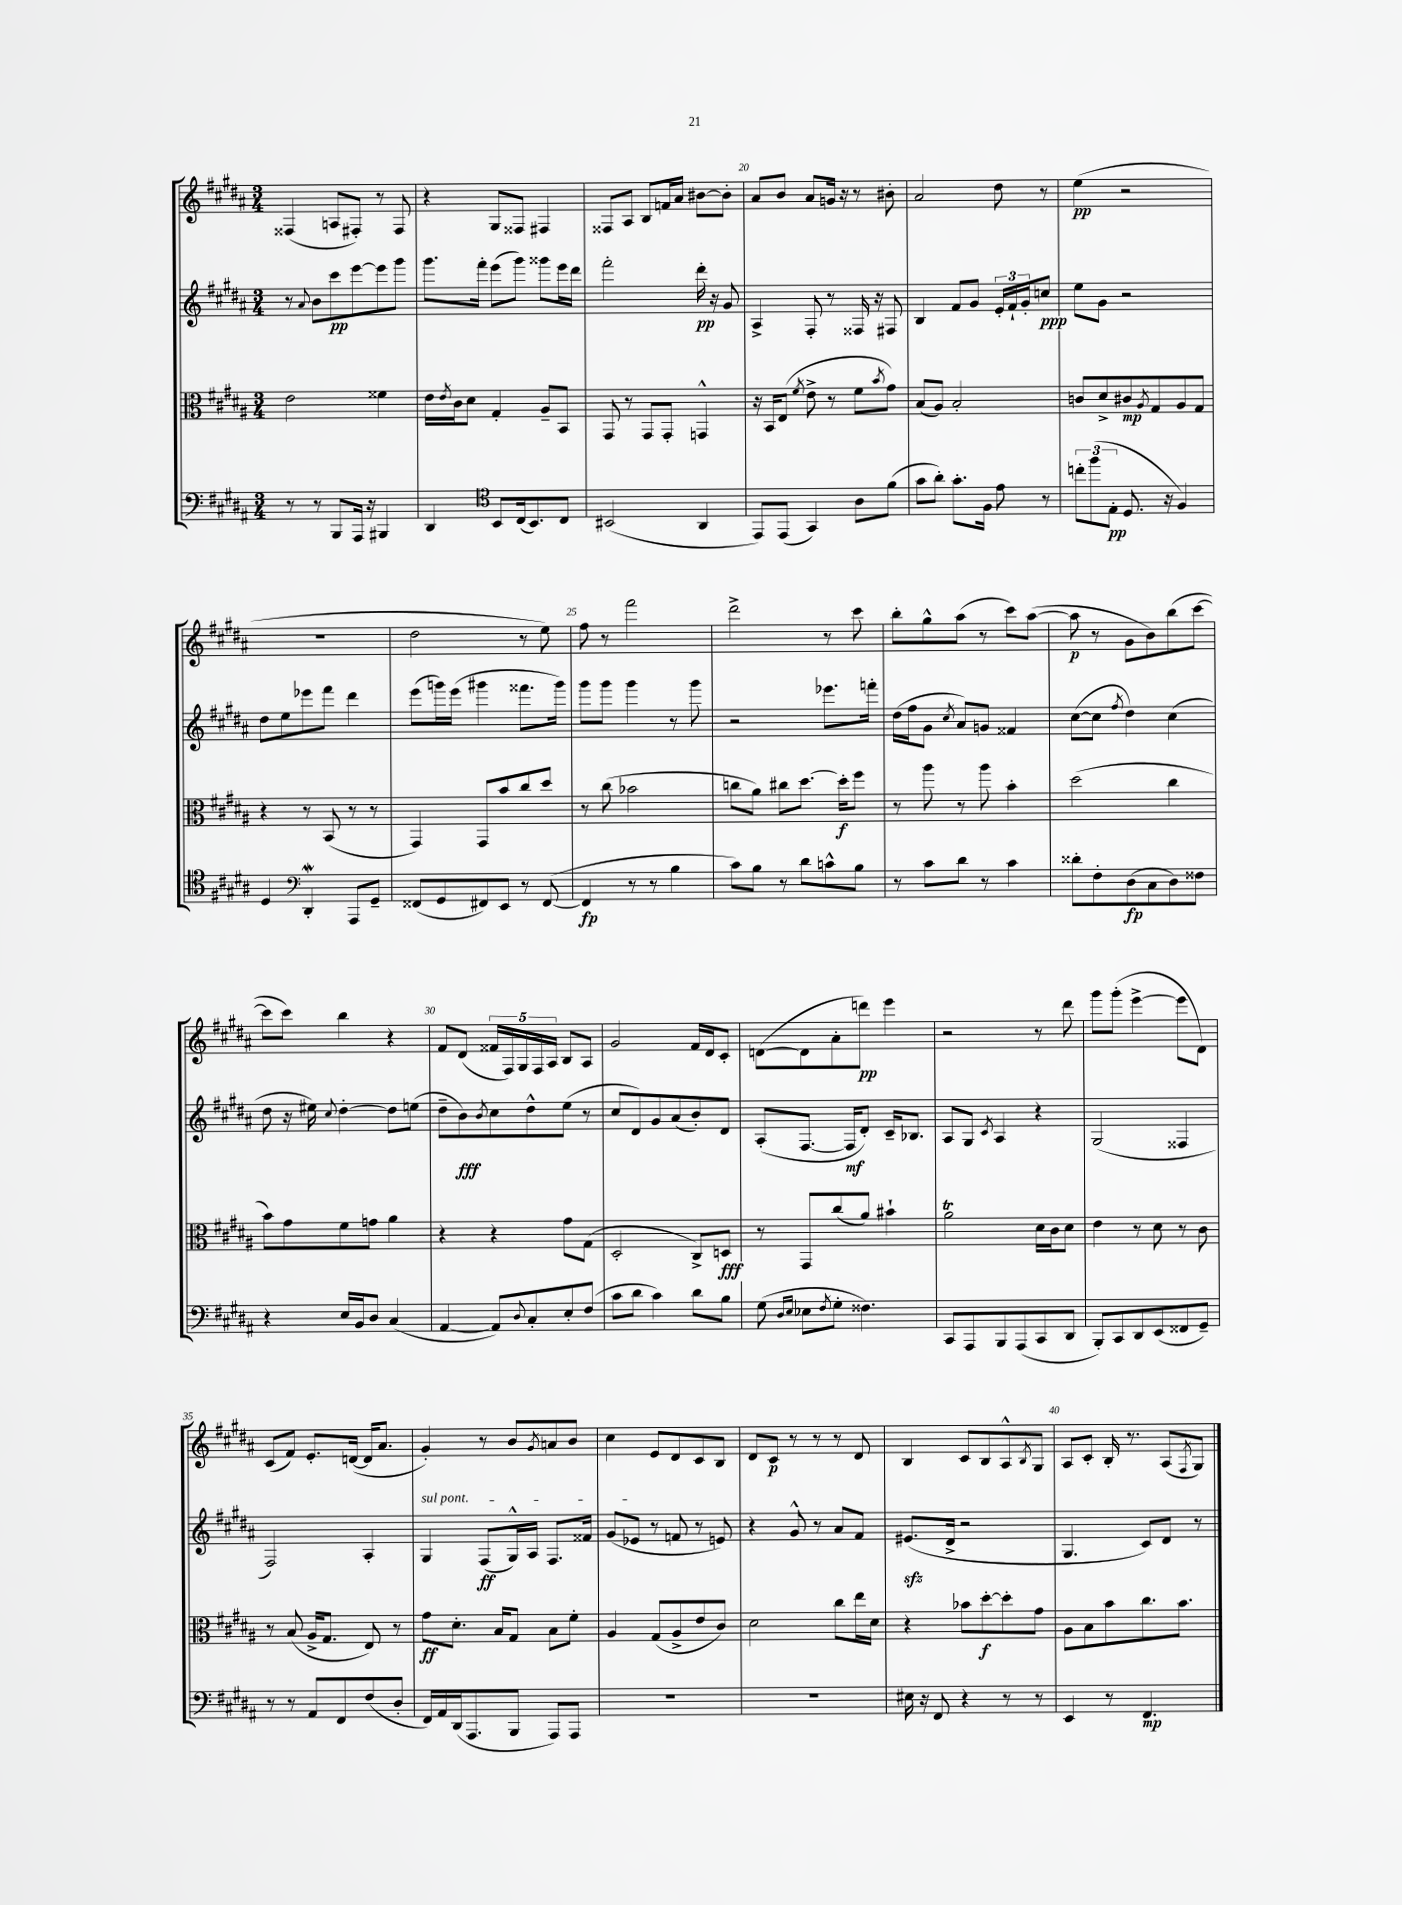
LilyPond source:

<<
\new StaffGroup <<
\new Staff = "s0" {
    \clef treble \key b \major \numericTimeSignature \time 3/4
    fisis4( a8 fis8-.) r8 fis8 |
    r4 gis8 fisis8 fis4 |
    fisis8 ais8 b8 f'16 ais'16 bis'8~ bis'8-. |
    ais'8 b'8 ais'8 g'16 r16 r8 bis'8-. |
    ais'2 dis''8 r8 |
    e''4\pp( r2 |
    R2. |
    dis''2 r8 e''8) |
    fis''8 r8 fis'''2 |
    dis'''2-> r8 cis'''8 |
    b''8-. gis''8-^ ais''8( r8 cis'''8) ais''8~( |
    ais''8\p r8 gis'8 b'8) b''8( cis'''8~ |
    cis'''8 cis'''8) b''4 r4 |
    fis'8 dis'8( \tuplet 5/4 { fisis'16 fis16) gis16 fis16 ais16 } b8 ais8 |
    gis'2 fis'16 dis'16 cis'8-. |
    d'8~( d'8 ais'8-. d'''8\pp) e'''4 |
    r2 r8 dis'''8 |
    gis'''8 gis'''8-.( e'''4~-> e'''8 dis'8) |
    cis'8( fis'8) e'8.-. d'16~( d'16 ais'8. |
    gis'4-.) r8 b'8 \acciaccatura { gis'8 } a'8 b'8 |
    cis''4 e'8 dis'8 cis'8 b8 |
    dis'8 cis'8\p r8 r8 r8 dis'8 |
    b4 cis'8 b8 ais8-^ \acciaccatura { b8 } gis8 |
    ais8 cis'8-. b16-. r8. ais8( \acciaccatura { fis8 } gis8) \bar "|." |
}
\new Staff = "s1" {
    \clef treble \key b \major \numericTimeSignature \time 3/4
    r8 \appoggiatura { ais'8 } b'8 cis'''8\pp e'''8~ e'''8 gis'''8 |
    gis'''8. fis'''16-. e'''8( gis'''8) gisis'''8 e'''16 dis'''16 |
    fis'''2-. dis'''16-.\pp r16 gis'8 |
    ais4-> fis8-. r8 fisis16 r16 fis8 |
    b4 fis'8 gis'8 \tuplet 3/2 { e'16-. fis'16-! gis'16-. } c''8\ppp |
    e''8 gis'8 r2 |
    dis''8 e''8 ees'''8 fis'''8 dis'''4 |
    e'''8( g'''16) e'''16( gis'''4 fisis'''8. gis'''16) |
    gis'''8 gis'''8 gis'''4 r8 gis'''8 |
    r2 ees'''8. f'''16-. |
    dis''16( fis''16 gis'8 \acciaccatura { cis''8 } ais'8) g'8 fisis'4 |
    cis''8~( cis''8 \acciaccatura { fis''8 } dis''4) cis''4( |
    dis''8 r16 eis''16) \appoggiatura { cis''8 } dis''4~-. dis''8 e''8( |
    dis''8-- b'8\fff) \acciaccatura { b'8 } cis''8 dis''8-^ e''8( r8 |
    cis''8 dis'8) gis'8 ais'8( b'8-.) dis'8 |
    ais8-.( fis8.~ fis16\mf dis'8-.) cis'16-- bes8. |
    ais8 gis8 \acciaccatura { cis'8 } ais4 r4 |
    gis2( fisis4 |
    fis2) ais4-. |
    \once \override TextSpanner.bound-details.left.text = \markup { \italic "sul pont." } gis4\startTextSpan fis8\ff( gis16-^) ais16 fis8. fisis'16 |
    gis'8( ees'8\stopTextSpan r8 f'8 r8 e'8) |
    r4 gis'8-^ r8 ais'8 fis'8 |
    eis'8.\sfz( dis'16-> r2 |
    gis4. cis'8) dis'8 r8 \bar "|." |
}
\new Staff = "s2" {
    \clef alto \key b \major \numericTimeSignature \time 3/4
    e'2 fisis'4 |
    e'16 \acciaccatura { e'8 } cis'16 dis'8 gis4-. ais8-- b,8 |
    gis,8 r8 gis,8 gis,8-. g,4-^ |
    r16 b,16 e8( \acciaccatura { fis'8 } e'8-> r8 fis'8 \acciaccatura { b'8 } gis'8) |
    b8( ais8) b2-. |
    c'8 dis'8-> cis'8\mp \acciaccatura { ais8 } gis8 ais8 gis8 |
    r4 r8 b,8( r8 r8 |
    gis,4) gis,8 b'8 cis''8 dis''8 |
    r8 cis''8( bes'2 |
    c''8 ais'8) cis''8 dis''8.~ dis''16-.\f fis''8 |
    r8 ais''8 r8 ais''8 b'4-. |
    dis''2( cis''4 |
    b'8) gis'8 fis'8 g'8 ais'4 |
    r4 r4 gis'8 gis8( |
    dis2-. cis8->) d8\fff |
    r8 gis,8 cis''8( ais'8) bis'4-! |
    ais'2\trill dis'16 cis'16 dis'8 |
    e'4 r8 dis'8 r8 cis'8 |
    r8 b8( ais16-> gis8. e8) r8 |
    gis'8\ff dis'8.-. b16 gis8 b8 fis'8-. |
    ais4 gis8( ais8-> e'8 cis'8) |
    dis'2 cis''8 e''16 dis'16 |
    r4 bes'8 dis''8~-.\f dis''8-. gis'8 |
    ais8 b8 b'8 cis''8. b'8. \bar "|." |
}
\new Staff = "s3" {
    \clef bass \key b \major \numericTimeSignature \time 3/4
    r8 r8 b,,8 ais,,16 r16 bis,,4 |
    dis,4 \clef tenor b,8 cis16( b,8.) cis8 |
    bis,2( ais,4 |
    e,8) e,8( gis,4) ais8 fis'8( |
    gis'8 ais'8-.) gis'8.-. fis16 e'8 r8 |
    \tuplet 3/2 { c''8-. fis''8( e8-.\pp } dis8. r16 fis4) |
    dis4 \clef bass dis,4-.\mordent ais,,8 gis,8-- |
    fisis,8( gis,8 fis,8) e,8 r8 fis,8~( |
    fis,4\fp r8 r8 b4 |
    cis'8) b8 r8 dis'8 c'8-^ b8 |
    r8 cis'8 dis'8 r8 cis'4 |
    disis'8-. fis8-. dis8\fp( cis8 dis8) fisis8 |
    r4 e16 b,16 dis8 cis4( |
    ais,4~ ais,8) \appoggiatura { dis8 } cis8-. e8-. fis8( |
    cis'8 dis'8 cis'4) dis'8 b8 |
    gis8( \grace { dis16 e16 } ees8 \acciaccatura { fis8 } gis8-. fisis4.) |
    cis,8 ais,,8 b,,8 ais,,8( cis,8 dis,8 |
    b,,8-.) cis,8 dis,8 e,8( fisis,8 gis,8--) |
    r8 r8 ais,8 fis,8 fis8( dis8-. |
    fis,16) ais,16 dis,16( ais,,8. b,,8 ais,,8) ais,,8 |
    R2. |
    R2. |
    eis16 r16 fis,8 r4 r8 r8 |
    e,4 r8 fis,4.\mp \bar "|." |
}
>>
>>
\layout { \context { \Score currentBarNumber = #17 \override BarNumber.break-visibility = ##(#f #t #t) barNumberVisibility = #(every-nth-bar-number-visible 5) } }
